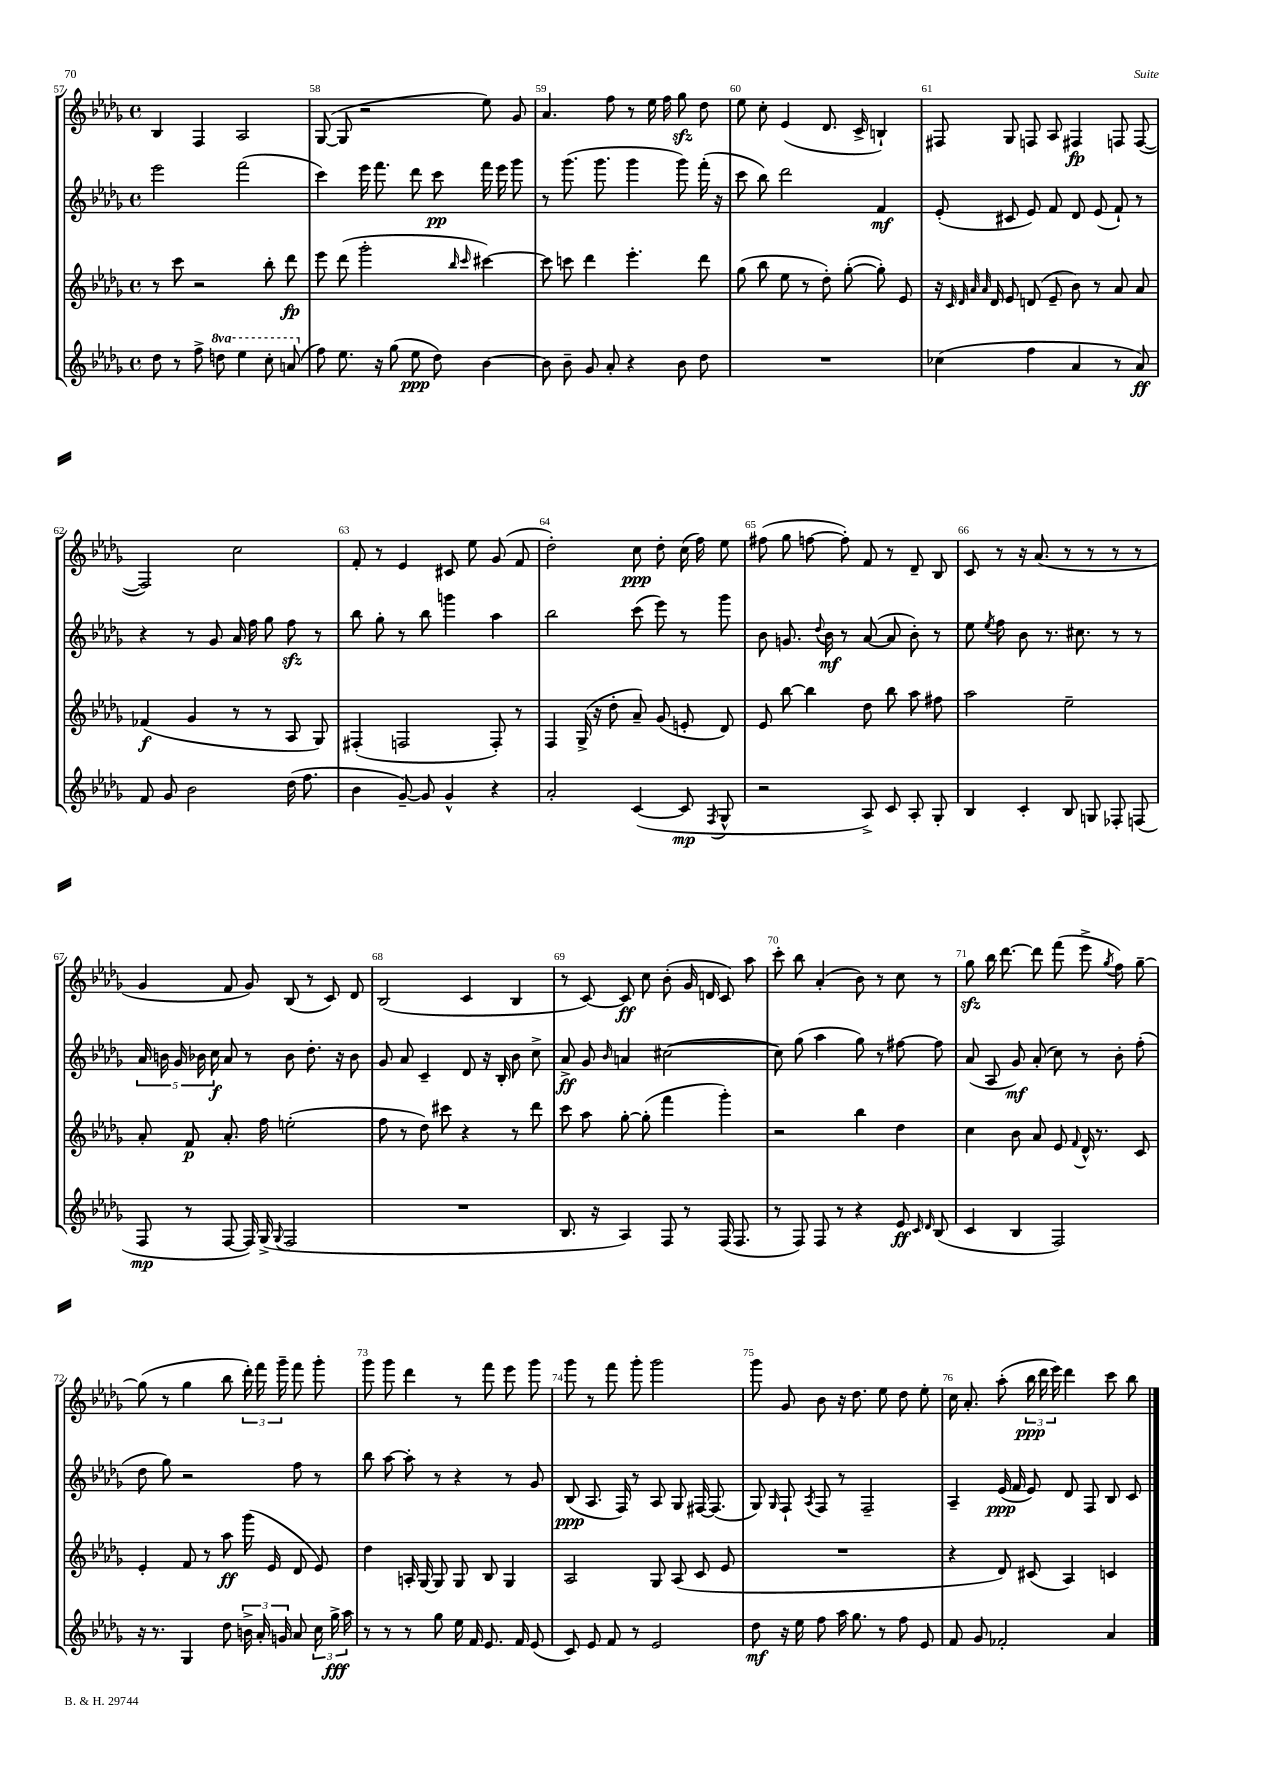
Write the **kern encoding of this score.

**kern	**kern	**kern	**kern
*staff4	*staff3	*staff2	*staff1
*clefG2	*clefG2	*clefG2	*clefG2
*k[b-e-a-d-g-]	*k[b-e-a-d-g-]	*k[b-e-a-d-g-]	*k[b-e-a-d-g-]
*M4/4	*M4/4	*M4/4	*M4/4
*met(c)	*met(c)	*met(c)	*met(c)
8dd-	8r	2eee-	4B-
8r	8ccc	.	.
8ff^	2r	.	4F
8ddd	.	.	.
4eee-	.	(2fff	2A-
8ccc'	8bb-'	.	.
(8aa	8ddd-	.	.
=	=	=	=
8ff)	8eee-	4ccc)	([8G-
8.ee-	(8ddd-	.	8G-]
.	2ggg-'	16eee-	2r
16r	.	8.fff	.
(8gg-	.	.	.
8ee-	.	8ddd-	.
8dd-)	.	8ccc	.
.	16qqbb-	.	.
.	16qqccc	.	.
[4b-	[4ccc#)	16fff	8ee-)
.	.	16eee-	.
.	.	8ggg-	8g-
=	=	=	=
8b-]	8ccc#]	8r	4.a-
8b-~	8ccc	(8.ggg-	.
8g-	4ddd-	.	.
.	.	8.ggg-	.
8a-'	.	.	8ff
4r	4.eee-'	4ggg-	8r
.	.	.	16ee-
.	.	.	16ff
8b-	.	8ggg-)	8gg-
8dd-	8ddd-	(16fff'	8dd-
.	.	16r	.
=	=	=	=
1r	(8gg-	8ccc	8ee-
.	8bb-	8bb-)	8cc'
.	8ee-	2ddd-	(4e-
.	8r	.	.
.	8dd-')	.	8.d-
.	([8gg-'	.	.
.	.	.	16c^
.	8gg-'])	4f	4B`)
.	8e-	.	.
=	=	=	=
(4cc-	16r	(8e-'	8F#
.	32qqc	.	.
.	32qqd-	.	.
.	32qqa-	.	.
.	32qqa-	.	.
.	16d-	.	.
.	8e-	8c#	8G-
4ff	(8d	8e-)	8F
.	8e-~	8f	8A-
4a-	8b-)	8d-	4F#
.	8r	(8e-	.
8r	8a-	8f`)	8F
8a-)	8a-	8r	([8F
=	=	=	=
8f	(4f-	4r	2F])
8g-	.	.	.
2b-	4g-	8r	.
.	.	8g-	.
.	8r	16a-	2cc
.	.	16ff	.
.	8r	8gg-	.
(16dd-	8A-	8ff	.
8.ff	.	.	.
.	8G-)	8r	.
=	=	=	=
4b-	(4F#'	8bb-	8f'
.	.	8gg-'	8r
[8g-~)	2F	8r	4e-
8g-]	.	8bb-	.
4g-^^	.	4ggg	8c#
.	.	.	8ee-
4r	8F')	4aa-	(8g-
.	8r	.	8f
=	=	=	=
2a-'	4F	2bb-	2dd-')
.	(16G-^	.	.
.	16r	.	.
.	8dd-'	.	.
([4c	8a-~)	(8ccc	8cc
.	(8g-	8eee-)	8dd-'
8c]	8e'	8r	(16cc
.	.	.	16ff)
8qF	.	.	.
8G-^^	8d-)	8ggg-	8ee-
=	=	=	=
2r	8e-	8b-	(8ff#
.	[8bb-	8.g	8gg-
.	4bb-]	.	[8ff
.	.	8qqdd-	.
.	.	16b-	.
.	.	8r	8ff'])
8A-^)	8dd-	([8a-	8f
8c	8bb-	8a-]	8r
8A-'	8aa-	8b-')	8d-~
8G-'	8ff#	8r	8B-
=	=	=	=
4B-	2aa-	8ee-	8c
.	.	8qee-	.
.	.	8ff	8r
4c'	.	8b-	16r
.	.	.	(8.a-
.	.	8.r	.
8B-	2ee-~	.	8r
.	.	8.cc#	.
8G	.	.	8r
8F-'	.	8r	8r
(8F	.	8r	8r
=	=	=	=
8F	8a-'	20a-	4g-
.	.	20b	.
.	.	20g-	.
8r	8f	.	.
.	.	20b-	.
.	.	20cc	.
[8F	8.a-'	8a-	8f
16F])	.	8r	8g-)
(16G-^	16ff	.	.
8qqG-	.	.	.
2F	(2ee'	8b-	(8B-
.	.	8.dd-'	8r
.	.	.	8c)
.	.	16r	.
.	.	8b-	8d-
=	=	=	=
1r	8ff	8g-	(2B-
.	8r	8a-	.
.	8dd-)	4c~	.
.	8ccc#	.	.
.	4r	8d-	4c
.	.	16r	.
.	.	16B-'	.
.	8r	8b-	4B-
.	8ddd-	8cc^	.
=	=	=	=
8.B-	8ccc	8a-^	8r
.	8aa-	8g-	[8c)
16r	.	.	.
.	.	16qqb-	.
4A-)	[8gg-'	4a	8c]
.	(8gg-']	.	8cc
8F	4fff	([2cc#	(8b-'
8r	.	.	16g-
.	.	.	16d
(16F	4ggg-')	.	8c)
8.F	.	.	.
.	.	.	8aa-
=	=	=	=
8r	2r	8cc#])	8ccc'
8F)	.	(8gg-	8bb-
8F	.	4aa-	(4a-'
8r	.	.	.
4r	4bb-	8gg-)	8b-)
.	.	8r	8r
8e-	4dd-	[8ff#	8cc
16qqc	.	.	.
16qqd-	.	.	.
(8B-	.	8ff#]	8r
=	=	=	=
4c	4cc	(8a-	8gg-
.	.	8A-	16bb-
.	.	.	[8.ddd-
4B-	8b-	8g-)	.
.	8a-	(8a-'	8ddd-]
2F)	8e-	8cc)	(8fff
.	8qqf	.	.
.	16d-^^	8r	8eee-^
.	8.r	.	.
.	.	.	8qgg-
.	.	8b-'	8ff)
.	8c	(8ff'	[8gg-~
=	=	=	=
16r	4e-'	8dd-	(8gg-]
8.r	.	.	.
.	.	8gg-)	8r
4G-	8f	2r	4gg-
.	8r	.	.
8dd-	8aa-	.	8bb-
24b^	(16ggg-	.	24ddd-')
24a-'	.	.	24fff
.	16e-	.	.
24g	.	.	24ggg-~
8a-	8d-	8ff	8fff
24cc	8e-)	8r	8ggg-'
24gg-^	.	.	.
24aa-	.	.	.
=	=	=	=
8r	4dd-	8bb-	8ggg-
8r	.	[8aa-	8ggg-
8r	16A'	8aa-']	4ddd-
.	[16G-	.	.
8gg-	8G-]	8r	.
16ee-	8G-	4r	8r
16f	.	.	.
8.e-	8B-	.	8fff
.	4G-	8r	8eee-
16f	.	.	.
(8e-	.	8g-	8ggg-
=	=	=	=
8c)	2A-	(8B-	8ggg-
8e-	.	8.A-	8r
8f	.	.	8fff
.	.	16F)	.
8r	.	8r	8ggg-'
2e-	8G-	8A-	2ggg-
.	(8A-	8G-	.
.	8c	[16F#	.
.	.	(8.F#]	.
.	8e-	.	.
=	=	=	=
8dd-	1r	8G-)	8ggg-
.	.	16qqG-	.
16r	.	8F`	8g-
16ee-	.	.	.
.	.	8qA-	.
8ff	.	8F	8b-
16aa-	.	8r	16r
8.gg-	.	.	8.dd-
.	.	2F~	.
8r	.	.	8ee-
8ff	.	.	8dd-
8e-	.	.	8ee-'
=	=	=	=
8f	4r	4A-~	16cc
.	.	.	8.a-'
8g-	.	.	.
2f-'	8d-)	(16e-	(8aa-'
.	.	16f	.
.	(8c#	8e-)	24bb-
.	.	.	24ddd-
.	.	.	24eee-)
.	4A-)	8d-	4ddd-
.	.	8F	.
4a-	4c	8B-	8ccc
.	.	8c	8bb-
==	==	==	==
*-	*-	*-	*-
